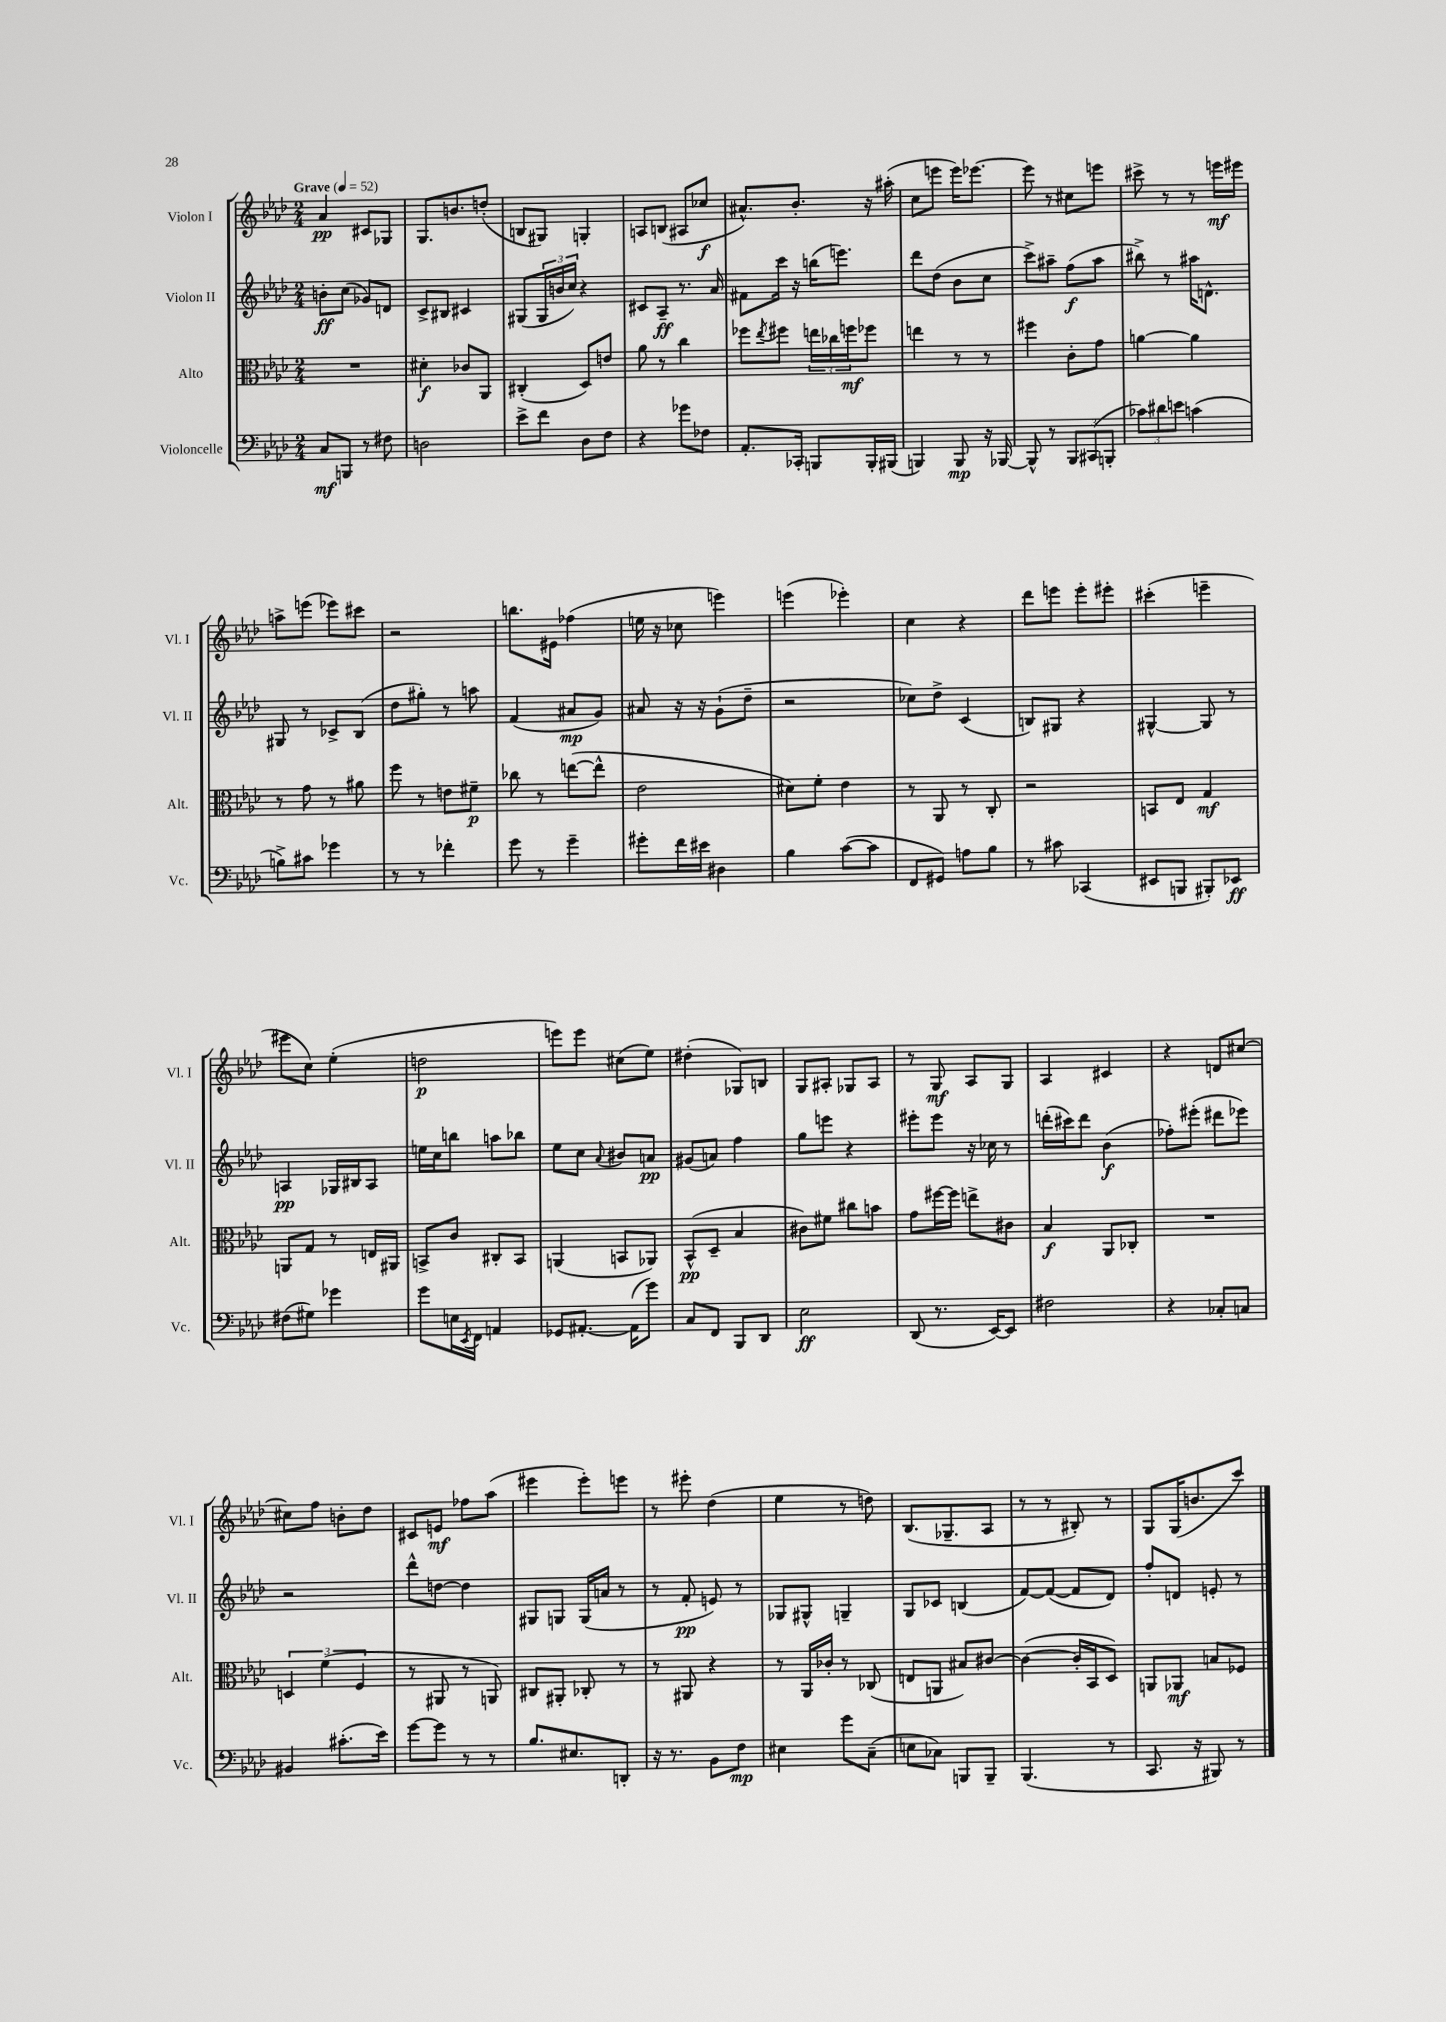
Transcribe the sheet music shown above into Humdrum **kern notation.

**kern	**kern	**kern	**kern
*staff4	*staff3	*staff2	*staff1
*clefF4	*clefC3	*clefG2	*clefG2
*k[b-e-a-d-]	*k[b-e-a-d-]	*k[b-e-a-d-]	*k[b-e-a-d-]
*M2/4	*M2/4	*M2/4	*M2/4
*MM52	*MM52	*MM52	*MM52
8C	2r	8b'	4a-
8BBB	.	(8cc	.
8r	.	8g-)	8c#
8F#	.	8d	8G-
=	=	=	=
2D	4d#'	8c^	8.G
.	.	8B#	.
.	.	.	8.b
.	8c-	4c#	.
.	8AA-	.	(8dd'
=	=	=	=
8e-^	(4C#'	(8G#	8B
8f	.	24G#	8G#)
.	.	24b	.
.	.	24cc)	.
8D-	8D-)	4r	4G'
8F	8e	.	.
=	=	=	=
4r	8a-	8c#	8A
.	8r	8A-~	(8B
8g-	4cc	8.r	8A#
8F-	.	.	8cc-
.	.	16a-	.
=	=	=	=
8.AA-'	8ff-	8f#	8.a#^^)
.	8qee-	.	.
.	8ff#	16ccc	.
16CC-'	.	16r	8.b-'
8BBB	24ee	(16bb	.
.	24cc-	.	.
.	.	8.eee)	.
.	24ff	.	.
16BBB'	8ff-	.	16r
(16BBB#	.	.	(16aa#'
=	=	=	=
4BBB)	4ee	8ddd-	8cc
.	.	(8dd-	8eee
8BBB	8r	8b-	16eee)
.	.	.	[8.eee-
16r	8r	8cc	.
[16BBB-	.	.	.
=	=	=	=
8BBB-^^]	4ff#	8ccc^)	8eee-]
8r	.	8aa#~	8r
12BBB-	8c'	(8ff	8cc#
(12CC#	.	.	.
.	8g	8aa#	8eee
12BBB'	.	.	.
=	=	=	=
12c-)	[4a	8bb#^)	8ccc#^
12d#	.	.	.
.	.	8r	8r
12e	.	.	.
(4c	4a]	16aa#	8r
.	.	8.d^^	.
.	.	.	16eee
.	.	.	16eee#
=	=	=	=
8B^)	8r	8G#	8aa^
8c#	8g	8r	(8eee
4g-	8r	8c-^	8eee-)
.	8a#	(8B-	8ccc#
=	=	=	=
8r	8ff	8dd-	2r
8r	8r	8gg#')	.
4f-'	8e	8r	.
.	8f#~	8aa	.
=	=	=	=
8g	8cc-	(4f	8.bb
8r	8r	.	.
.	.	.	16e#
4g~	([8ee	8a#	(4ff-
.	8ee^^]	8g)	.
=	=	=	=
8g#'	2e-	8a#	16ee
.	.	.	16r
16f	.	16r	8cc-
16e#	.	16r	.
4D#	.	(8g`	4eee)
.	.	8dd-~	.
=	=	=	=
4B-	8d#)	2r	(4eee
.	8f'	.	.
([8c	4e-	.	4eee-')
8c]	.	.	.
=	=	=	=
8FF	8r	8cc-)	4cc
8GG#)	8AA-	8dd-^	.
8A	8r	(4c	4r
8B-	8C'	.	.
=	=	=	=
8r	2r	8B)	8ddd-
8c#	.	8G#	8eee
(4CC-	.	4r	8eee'
.	.	.	8eee#'
=	=	=	=
8EE#	8BB	[4G#^^	(4ccc#'
8BBB	8E-	.	.
8BBB#')	4G	8G#]	4eee~
8EE-	.	8r	.
=	=	=	=
(8F#	8AA	4A	8eee#
8G#)	8G	.	8cc)
4g-	8r	16G-	(4ee-'
.	.	16B#	.
.	16E	8A	.
.	16AA#	.	.
=	=	=	=
8g	8BB^	16ee	2dd
.	.	16cc	.
16E	8c	8bb	.
8qEE-	.	.	.
16FF	.	.	.
4AA	8C#'	8aa	.
.	8BB	8bb-	.
=	=	=	=
8GG-	(4AA	8ee-	8eee)
[8.AA#'	.	8cc	8eee
.	.	8qqa-	.
.	8BB	8b#	(8cc#
(16AA#]	.	.	.
8g)	8AA-)	8a	8ee-)
=	=	=	=
8C	(8BB-^^	(8g#	(4dd#'
8FF	8D-~	8a)	.
8BBB-	4B-	4ff	8G-)
8DD-	.	.	8B
=	=	=	=
2E-	8c#)	8gg	8G
.	8f#	8eee	8A#'
.	8cc#	4r	8G-
.	8b	.	8A#
=	=	=	=
(8DD-	8g	8eee#'	8r
8.r	[16ff#	8eee#	8G
.	16ff#]	.	.
.	8ee^	16r	8A-
[16EE-)	.	16cc-	.
8EE-]	8c#	8r	8G
=	=	=	=
2F#	4B-	(16ddd'	4A-
.	.	16ccc#)	.
.	.	8ddd	.
.	8AA-	(4b-	4c#
.	8C-'	.	.
=	=	=	=
4r	2r	8ff-')	4r
.	.	(8eee#'	.
8C-'	.	8ddd#	8d
8C	.	8eee-)	[8cc#
=	=	=	=
4BB#	6D	2r	8cc#]
.	.	.	8ff
.	(6f	.	.
(8.c#'	.	.	8b'
.	6F	.	.
.	.	.	8dd-
16e-)	.	.	.
=	=	=	=
[8g	8r	8ddd-^^	8c#
8g]	8AA#	[8dd	8e
8r	8r	4dd]	8ff-
8r	8AA)	.	(8aa-
=	=	=	=
8.B-	8C#	8G#	4eee#
.	8AA#'	8G	.
8.E#	.	.	.
.	8C-'	(16G	8eee#')
.	.	16a	.
8DD'	8r	8r	8eee
=	=	=	=
16r	8r	8r	8r
8.r	.	.	.
.	8AA#	8f'	8eee#'
8BB-	4r	8e)	(4dd-
8F	.	8r	.
=	=	=	=
4E#	8r	8G-	4ee-
.	16AA-	8G#^^	.
.	16c-'	.	.
8g	8r	4G~	8r
(8C~	(8C-	.	8dd)
=	=	=	=
8E	8E	8G	(8.B-
8C-)	8AA	8c-	.
.	.	.	8.G-~
8BBB	8B#)	(4B	.
8BBB~	[8c#	.	8A-
=	=	=	=
(4.BBB-	(4c#_	[8f)	8r
.	.	(8f_	8r
.	16c#']	8f]	8B#')
.	16BB-	.	.
8r	8D-)	8d-)	8r
=	=	=	=
8.CC	8AA	8ff'	8G
.	8AA-	8d	(16G
16r	.	.	8.b
8BBB#)	8B	8e'	.
8r	8F-	8r	8ccc)
==	==	==	==
*-	*-	*-	*-
